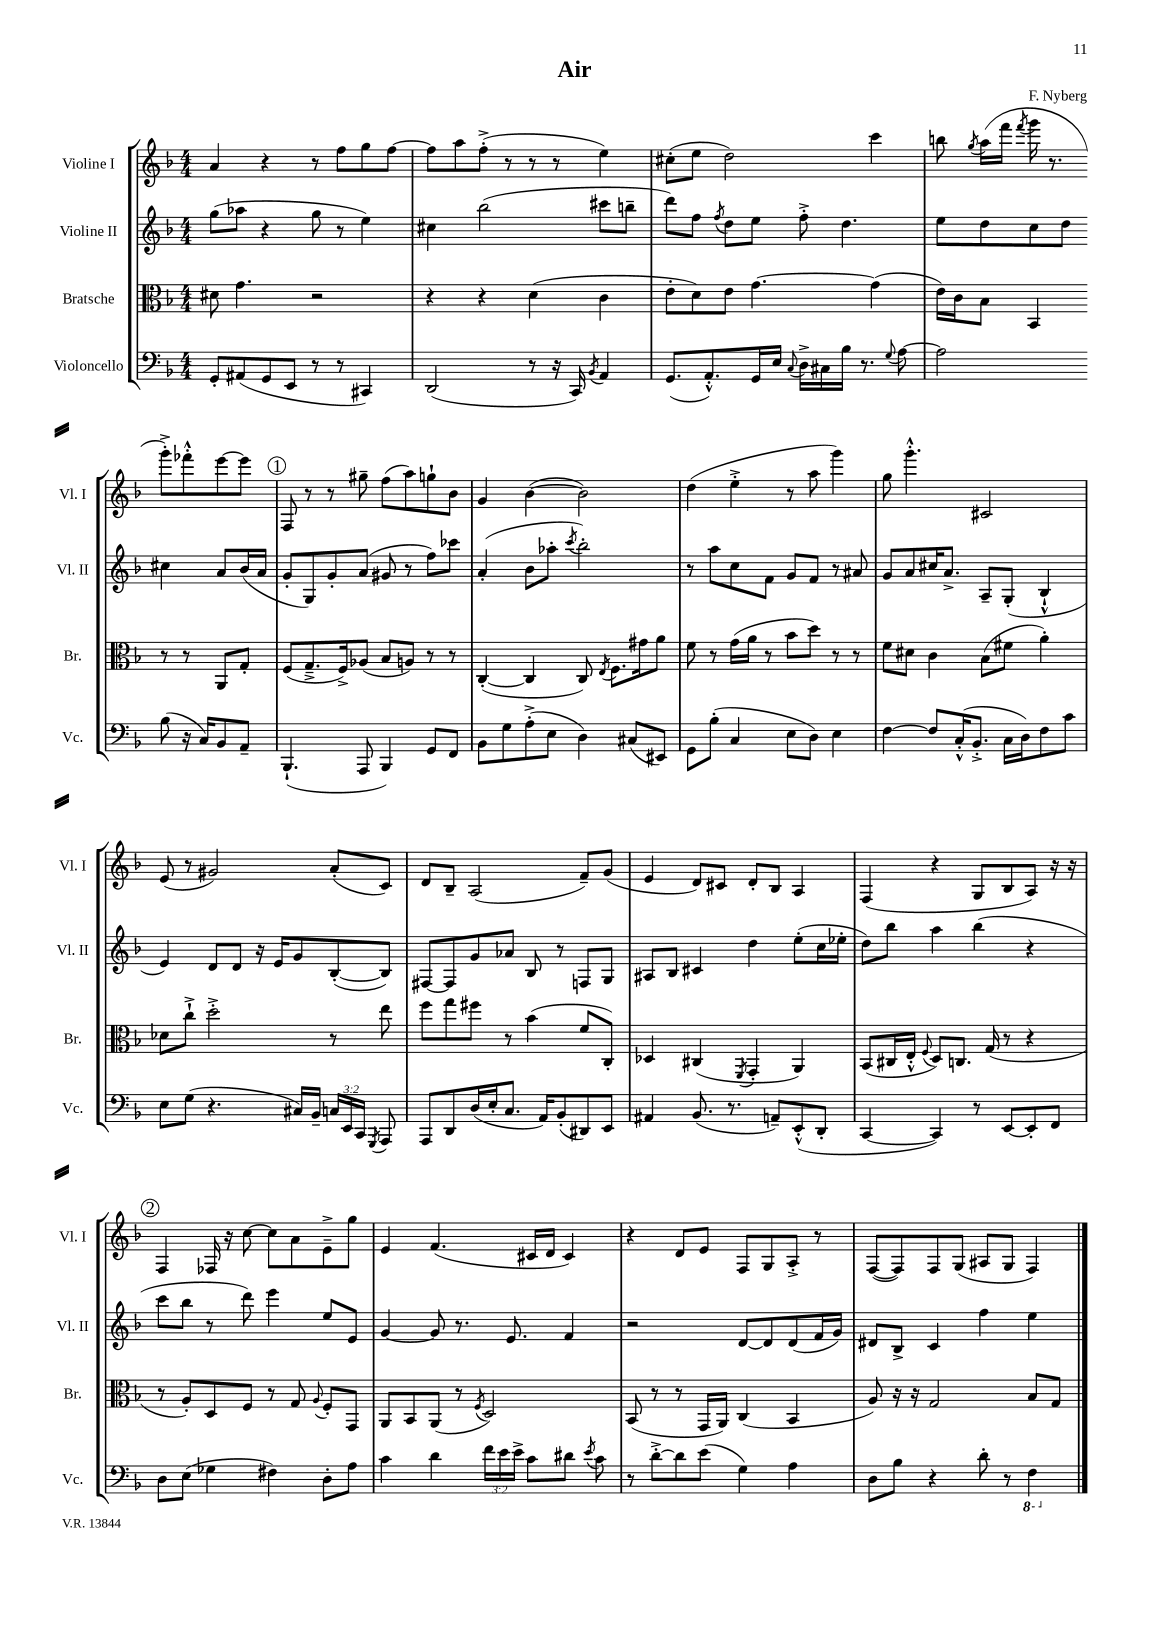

**kern	**kern	**kern	**kern
*staff4	*staff3	*staff2	*staff1
*clefF4	*clefC3	*clefG2	*clefG2
*k[b-]	*k[b-]	*k[b-]	*k[b-]
*M4/4	*M4/4	*M4/4	*M4/4
8GG'	8d#	(8gg	4a
(8AA#	4.g	8aa-	.
8GG	.	4r	4r
8EE	.	.	.
8r	2r	8gg	8r
8r	.	8r	8ff
4CC#)	.	4ee)	8gg
.	.	.	[8ff
=	=	=	=
(2DD	4r	4cc#	8ff]
.	.	.	8aa
.	4r	(2bb-	(8ff'^
.	.	.	8r
8r	(4d	.	8r
16r	.	.	8r
16CC)	.	.	.
8qBB-	.	.	.
4AA	4c	8ccc#	4ee)
.	.	8bb~	.
=	=	=	=
(8.GG	8e'	8ddd)	(8cc#'
.	8d)	8ff	8ee
8.AA'^^)	.	.	.
.	.	8qff	.
.	8e	8dd	2dd)
16GG	[4.g	8ee	.
16E	.	.	.
8qqC	.	.	.
16D^	.	8ff'^	.
16C#	.	.	.
16B-	.	4.dd	.
8.r	.	.	.
.	(4g]	.	4ccc
8qqG	.	.	.
[8A	.	.	.
=	=	=	=
2A]	16e)	8ee	8bb
.	16c	.	.
.	.	.	8qgg
.	8B-	8dd	(16aa
.	.	.	16fff
.	.	.	8qfff
.	4BB-	8cc	16ggg
.	.	.	8.r
.	.	8dd	.
(8B-	8r	4cc#	8ggg'^)
16r	8r	.	8fff-'^^
16C)	.	.	.
8BB-	8AA	8a	[8eee
8AA~	8G'	(16b-	8eee]
.	.	16a	.
=	=	=	=
(4.BBB-`	(8F	8g'	8F
.	8.G~^	8G)	8r
.	.	8g'	8r
.	16F^)	.	.
8AAA	(8A-	(8a	8gg#~
4BBB-)	8B-	8g#	(8ff
.	8A)	8r	8aa)
8GG	8r	8ff)	8gg`
8FF	8r	8ccc-	8b-
=	=	=	=
8BB-	([4C'	(4a'	4g
8G	.	.	.
(8A'^	4C]	8b-	([4b-
8E	.	8aa-'	.
.	.	8qccc	.
4D)	8C)	2bb-')	2b-])
.	8qE	.	.
.	8.F	.	.
(8C#	.	.	.
.	16g#	.	.
8EE#)	8a	.	.
=	=	=	=
8GG	8f	8r	(4dd
(8B-'	8r	8aa	.
4C	(16g	8cc	4ee'^
.	16a	.	.
.	8r	8f	.
8E	8b-	8g	8r
8D)	8dd)	8f	8aa
4E	8r	8r	4ggg)
.	8r	8a#	.
=	=	=	=
[4F	8f	8g	8gg
.	8d#	8a	4.ggg'^^
8F]	4c	16cc#	.
.	.	8.a^	.
(16C'^^	.	.	.
8.BB-'^	.	.	.
.	(8B-	8A~	2c#
16C	8f#	(8G'	.
16D)	.	.	.
8F	4a')	4B-`^^	.
8c	.	.	.
=	=	=	=
8E	8d-	4e)	(8e
(8G	8cc`^	.	8r
4.r	2dd'^	8d	2g#)
.	.	8d	.
.	.	16r	.
.	.	16e	.
16C#)	.	8g	.
16BB-~	.	.	.
24C	8r	([8B-'	(8a'
24EE	.	.	.
24CC	.	.	.
8qGGG	.	.	.
8AAA	8ee	8B-])	8c)
=	=	=	=
8AAA	8ff	[8F#	8d
8DD	8gg	8F#]	8B-~
(16D	8ff#	8g	(2A
16E'	.	.	.
8.C	8r	8a-	.
.	(4b-	8B-	.
16AA)	.	.	.
(8BB-'	.	8r	.
8DD#)	8f	8F	8f~)
8EE	8C')	8G	(8g
=	=	=	=
4AA#	4D-	8A#	4e
.	.	8B-	.
(8.BB-	(4C#	4c#	8d)
.	.	.	8c#
8.r	.	.	.
.	8qFF	.	.
.	4GG'	4dd	8d'
8AA~)	.	.	8B-
(8EE'^^	4AA)	(8ee'	4A
8DD'	.	16cc	.
.	.	16ee-'	.
=	=	=	=
[4CC	(8BB-	8dd)	(4F
.	16C#	8bb-	.
.	16E'^^	.	.
.	8qqF	.	.
4CC])	8D)	4aa	4r
.	8.C	.	.
8r	.	(4bb-	8G
.	(16G	.	.
[8EE	8r	.	8B-
8EE']	4r	4r	8A)
8FF	.	.	16r
.	.	.	16r
=	=	=	=
8D	8r	8ccc	4F
(8E	8A')	8bb-	.
4G-	8D	8r	16F-
.	.	.	16r
.	8F	8ddd)	[8cc
4F#)	8r	4eee	8cc]
.	8G	.	8a
.	8qqA	.	.
8D'	8F'	8ee	8e~^
8A	8GG	8e	8gg
=	=	=	=
4c	8AA	[4g	4e
.	8BB-	.	.
4d	(8AA	8g]	(4.f
.	8r	8.r	.
.	8qF	.	.
24f	2D)	.	.
24e	.	.	.
.	.	8.e	.
24e^	.	.	.
8c	.	.	16c#
.	.	.	16d
8d#	.	4f	4c#)
8qe	.	.	.
8c	.	.	.
=	=	=	=
8r	(8BB-	2r	4r
[8d'^	8r	.	.
8d]	8r	.	8d
(8e	16GG	.	8e
.	16AA)	.	.
4G)	(4C	[8d	8F
.	.	8d]	8G
4A	4BB-	(8d	8A'^
.	.	16f	8r
.	.	16g)	.
=	=	=	=
8D	8A)	8d#	([8F
8B-	16r	8B-^	8F])
.	16r	.	.
4r	2G	4c	8F
.	.	.	(8G
8d'	.	4ff	8A#
8r	.	.	8G
4FF	8B-	4ee	4F)
.	8G	.	.
==	==	==	==
*-	*-	*-	*-
